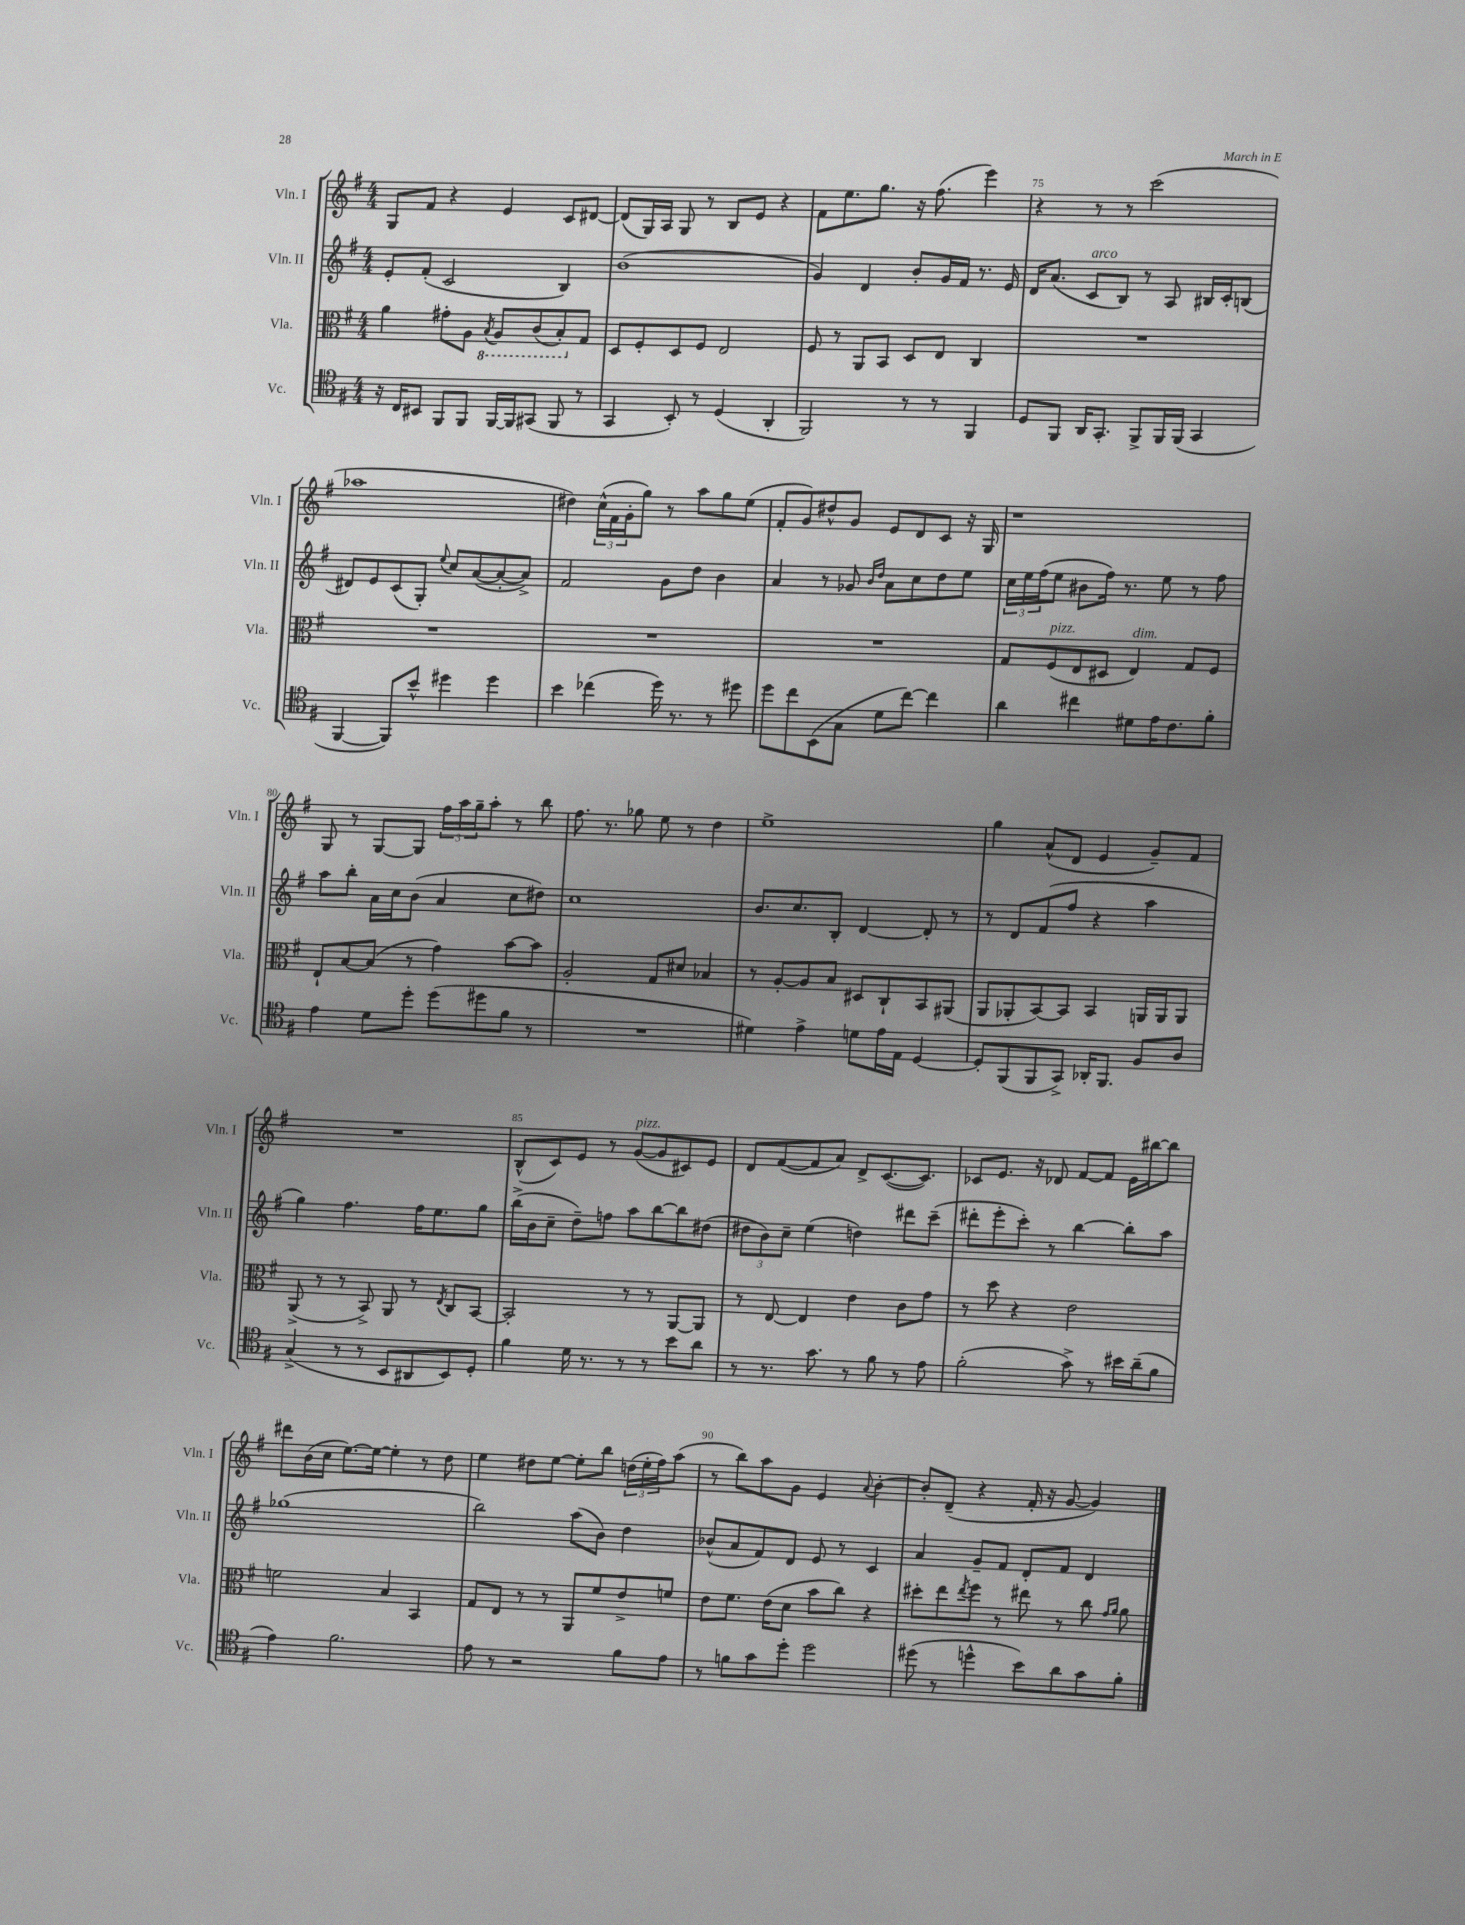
<<
\new StaffGroup <<
\new Staff = "s0" \with { instrumentName = "Vln. I" shortInstrumentName = "Vln. I" } {
    \clef treble \key g \major \numericTimeSignature \time 4/4
    g8 fis'8 r4 e'4 c'8 dis'8~ |
    dis'8( g16) a16 g8 r8 b8 e'8 r4 |
    fis'8 e''8. g''8. r16 fis''8.( e'''4) |
    r4 r8 r8 c'''2( |
    aes''1 |
    dis''4) \tuplet 3/2 { c''16-^( fis'16 g'16-. } g''8) r8 a''8 g''8 e''8( |
    fis'8-. g'8) dis''8-^ g'8 e'8 d'8 c'8 r16 g16 |
    r1 |
    g8 r8 g8~ g8 \tuplet 3/2 { fis''16 a''16 g''16-- } a''8-. r8 b''8 |
    fis''8. r8. ges''8 e''8 r8 d''4 |
    e''1-> |
    g''4 a'8-^( d'8 e'4 g'8--) fis'8 |
    R1 |
    b8-^( c'8) e'8 r8 g'8~^\markup { \italic "pizz." }( g'8 cis'8) e'8 |
    d'8 fis'8~( fis'8 a'8) d'8-> c'8.~( c'8.) |
    ces'8 e'8. r16 des'8 fis'8~ fis'8 e'16 bis''16~ bis''8 |
    dis'''8 b'16( c''16 e''8.~) e''16~ e''4-. r8 d''8 |
    e''4 dis''8 e''8~ e''8-. b''8 \tuplet 3/2 { d''16( e''16-. fis''16) } a''8( |
    r8 b''8) a''8 g'8 e'4 \appoggiatura { a'8 } b'4~-. |
    b'8-. d'8--( r4 fis'16-. r16 g'8~ g'4) \bar "|." |
}
\new Staff = "s1" \with { instrumentName = "Vln. II" shortInstrumentName = "Vln. II" } {
    \clef treble \key g \major \numericTimeSignature \time 4/4
    e'8-. fis'8-.( c'2 b4) |
    b'1( |
    g'4) d'4 b'8-. g'16 fis'16 r8. e'16 |
    d'16 a'8.( c'8^\markup { \italic "arco" } b8) r8 a8 bis16 c'16-. b8( |
    dis'8) e'8 c'8( g8-.) \appoggiatura { e''8 } c''8 a'8~( a'8~-. a'8->) |
    fis'2 g'8 d''8 b'4 |
    a'4 r8 ges'8 \grace { b'16 d''16 } a'8 c''8 d''8 e''8 |
    \tuplet 3/2 { c''16 e''16 fis''16( } e''8 bis'8 fis''16) r8. e''8 r8 fis''8 |
    a''8 b''8-. a'16 c''16 b'8( a'4 c''8 dis''8) |
    c''1 |
    b'8. c''8. b8-. d'4~ d'8-. r8 |
    r8 d'8 fis'8( fis''8 r4 a''4 |
    g''4) fis''4. fis''16 e''8. g''8 |
    b''16->( b'16 c''8-- d''8--) f''8 a''8 b''8~ b''8 dis''8( |
    \tuplet 3/2 { dis''8 b'8) c''8-- } e''4( d''4) dis'''8 c'''8--( |
    dis'''8-. e'''8-. c'''8-.) r8 b''4~ b''8-. a''8 |
    ges''1( |
    b''2) a''8( b'8) d''4 |
    bes'8-^( a'8 fis'8) d'8 e'8 r8 c'4 |
    a'4 g'8-- fis'8 d'8-. fis'8 d'4 \bar "|." |
}
\new Staff = "s2" \with { instrumentName = "Vla." shortInstrumentName = "Vla." } {
    \clef alto \key g \major \numericTimeSignature \time 4/4
    a'4 gis'8-. a8 \ottava #-1 \acciaccatura { b,8 } a,8 c8( b,8-.) \ottava #0 g8 |
    d8 fis8-. d8 fis8 e2 |
    fis8 r8 a,8 b,8 d8 e8 c4 |
    R1 |
    R1 |
    R1 |
    R1 |
    g8 fis8^\markup { \italic "pizz." }( e8 dis8 e4^\markup { \italic "dim." }) g8 fis8 |
    e8-! b8~ b8( r8 g'4) b'8~ b'8 |
    a2-. g8 dis'8 bes4 |
    r8 a8~-. a8 b8 dis8 c8-! b,8 ais,8( |
    a,8 aes,8-. b,8~) b,8 b,4 a,16 a,16 a,8 |
    a,8->( r8 r8 b,8->) a,8 r8 \acciaccatura { e8 } c8 b,8~ |
    b,2-. r8 r8 a,8~ a,8 |
    r8 e8~ e4 e'4 c'8 g'8 |
    r8 d''8 r4 e'2 |
    f'2 b4 b,4 |
    g8 e8 r8 r8 a,8 fis'8 e'8-> f'8 |
    e'8 fis'8. e'16( d'8 b'8 c''8) r4 |
    dis''8-. e''8 \acciaccatura { e''8 } fis''8 r8 eis''8 r8 c''8 \grace { g'16 a'16 } a'8 \bar "|." |
}
\new Staff = "s3" \with { instrumentName = "Vc." shortInstrumentName = "Vc." } {
    \clef tenor \key g \major \numericTimeSignature \time 4/4
    r16 c16 bis,8 fis,8 fis,8 fis,16~ fis,16 gis,8( fis,8 r8 |
    g,4 b,8-.) r8 d4( a,4-. |
    fis,2) r8 r8 fis,4 |
    d8 fis,8 a,16 g,8.-. fis,8-> fis,16 fis,16( g,4 |
    fis,4~ fis,8) b'8-^ dis''4 dis''4 |
    b'4 ces''4( d''16) r8. r8 dis''8 |
    d''8 c''8 b,8( g8 d'8 c''8~) c''4 |
    a'4 cis''4 dis'8 e'16 c'8. fis'8-. |
    e'4 d'8 d''8-. d''8( dis''8 fis'8 r8 |
    R1 |
    dis'4) e'4-> d'8 e'16 e16 d4~ |
    d8-. fis,8( fis,8 g,8->) aes,16-. fis,8. fis8 a8 |
    g4->( r8 r8 b,8 ais,8 b,8) d8-. |
    fis'4 d'16 r8. r8 r8 b'8 a'8 |
    r8 r8. g'8. r8 fis'8 r8 e'8 |
    fis'2-.( g'8->) r8 bis'16 a'16--( fis'8 |
    e'4) fis'2. |
    e'8 r8 r2 fis'8 e'8 |
    r8 f'8 g'8 d''8-. d''2 |
    dis''8( r8 d''4-^ b'8) a'8 g'8 fis'8-. \bar "|." |
}
>>
>>
\layout { \context { \Score currentBarNumber = #72 \override BarNumber.break-visibility = ##(#f #t #t) barNumberVisibility = #(every-nth-bar-number-visible 5) } }
